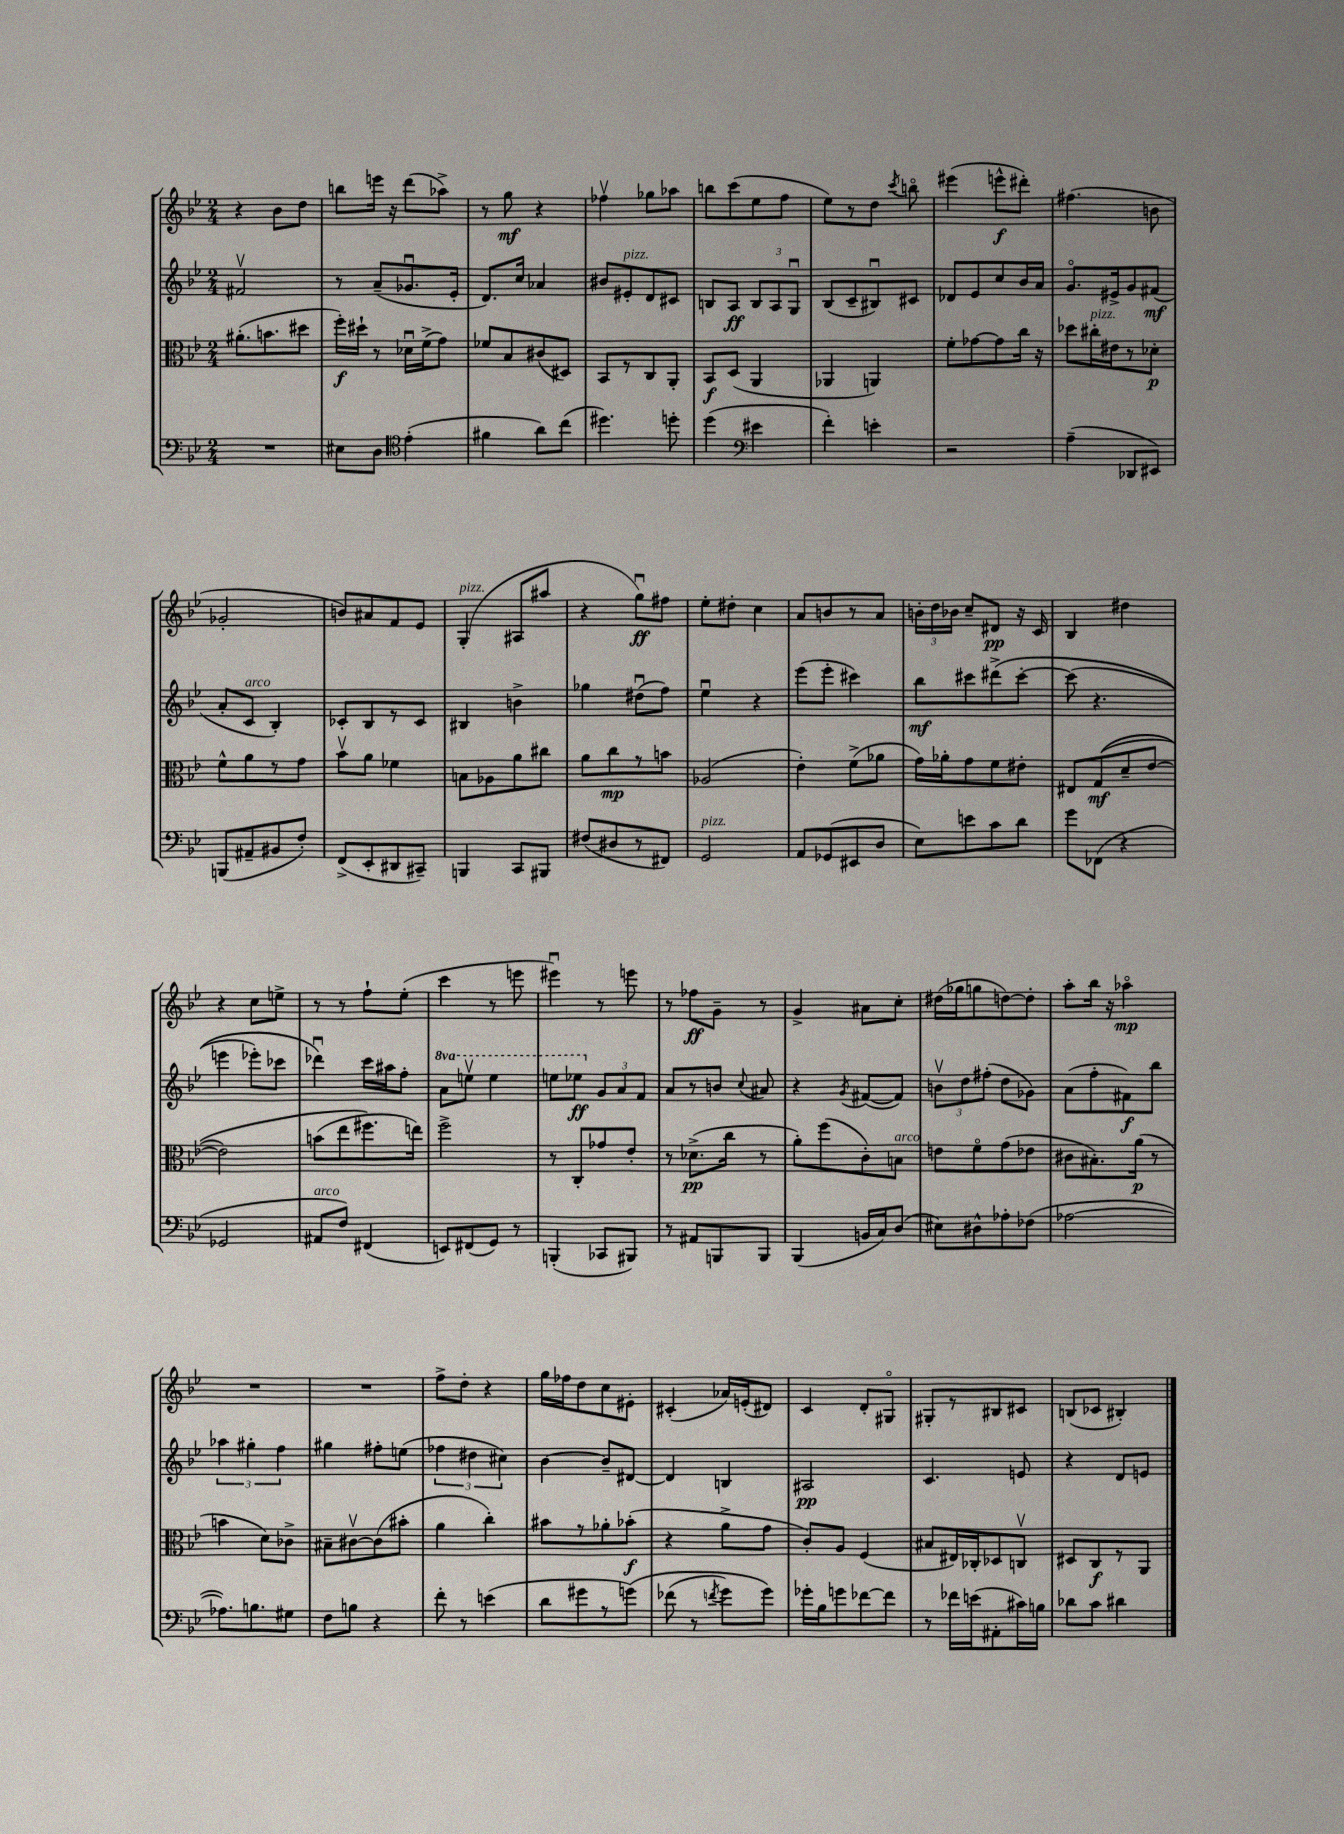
<<
\new StaffGroup <<
\new Staff = "s0" {
    \clef treble \key bes \major \numericTimeSignature \time 2/4
    \autoBeamOff r4 bes'8[ d''8] |
    b''8[ e'''16] r16 d'''8[( aes''8]->) |
    r8 g''8\mf r4 |
    fes''4\upbow ges''8[ aes''8] |
    b''8[ c'''8( ees''8 f''8] |
    ees''8[) r8 d''8] \acciaccatura { c'''8 } b''8\flageolet |
    eis'''4( e'''8[-^\f dis'''8]-.) |
    fis''4.( b'8 |
    ges'2-. |
    b'8[) ais'8 f'8 ees'8] |
    g4-.^\markup { \italic "pizz." }( ais8[ ais''8] |
    r4 g''8[\downbow\ff) fis''8] |
    ees''8[-. dis''8]-. c''4 |
    a'8[ b'8 r8 a'8] |
    \tuplet 3/2 { b'16[-. d''16 bes'16] } c''8[-- dis'8]\pp r16 c'16 |
    bes4 dis''4 |
    r4 c''8[ e''8]-> |
    r8 r8 f''8[-! ees''8]-.( |
    c'''4 r8 e'''8 |
    eis'''4\downbow) r8 e'''8 |
    r8 fes''8[\ff g'8]-- r8 |
    g'4-> ais'8[ c''8]-. |
    dis''16[( ges''16 g''8 d''8~) d''8]-. |
    a''8[-. bes''16] r16 aes''4\flageolet\mp |
    R2 |
    R2 |
    f''8[-> d''8]-. r4 |
    g''16[ fes''16 d''8 c''8 eis'8]-. |
    cis'4-.( aes'16[) e'16-.( dis'8]) |
    c'4 d'8[-. gis8]\flageolet |
    gis8[-. r8 bis8 cis'8] |
    b8[( ces'8] bis4-.) \bar "|." |
}
\new Staff = "s1" {
    \clef treble \key bes \major \numericTimeSignature \time 2/4 \set Staff.ottavationMarkups = #ottavation-simple-ordinals
    \autoBeamOff fis'2\upbow |
    r8 a'8[--( ges'8.\downbow ees'16]-. |
    d'8.[) c''16] aes'4 |
    bis'8[ eis'8-.^\markup { \italic "pizz." } d'8 cis'8] |
    b8[ a8]\ff \tuplet 3/2 { b8[ a8 g8]\downbow } |
    bes8[( c'8-- bis8\downbow) cis'8] |
    des'8[ ees'8 c''8 bes'16 a'16] |
    g'8.[\flageolet eis'16-> g'8 fis'8]\mf( |
    a'8[-. c'8]^\markup { \italic "arco" } bes4-.) |
    ces'8[-. bes8 r8 ces'8] |
    bis4 b'4-> |
    ges''4 dis''8[\downbow( f''8]) |
    ees''4\downbow r4 |
    ees'''8[( ees'''8]-. cis'''4) |
    bes''8[\mf cis'''8 dis'''8->\( cis'''8]~-. |
    cis'''8( r4. |
    e'''4 ees'''8[-.) ces'''8] |
    des'''4\downbow\) c'''16[ ais''16 f''8]-. |
    \ottava #1 a''8[ e'''8]\upbow e'''4 |
    e'''8[ ees'''8]\ff \ottava #0 \tuplet 3/2 { g'8[ a'8 f'8] } |
    a'8[ r8 b'8] \appoggiatura { c''8 } ais'8 |
    r4 \acciaccatura { g'8 } fis'8[~( fis'8]) |
    \tuplet 3/2 { b'8[\upbow d''8 fis''8]-.( } d''8[ ges'8]) |
    a'8[( f''8-. fis'8\f) bes''8] |
    \tuplet 3/2 { aes''4 gis''4-. f''4 } |
    gis''4 fis''8[-. e''8]( |
    \tuplet 3/2 { fes''4 dis''4 cis''4) } |
    bes'4~ bes'8[-- dis'8]~ |
    dis'4 b4 |
    ais2\pp |
    c'4. e'8 |
    r4 d'8[ e'8] \bar "|." |
}
\new Staff = "s2" {
    \clef alto \key bes \major \numericTimeSignature \time 2/4
    \autoBeamOff ais'8.[-.( b'8. dis''8] |
    f''16[-.\f) dis''16]-! r8 des'16[\downbow f'16->( g'8]) |
    fes'8[ bes8 cis'8( dis8]) |
    bes,8[ r8 c8 a,8]-. |
    bes,8[\f d8]( a,4 |
    aes,4 a,4) |
    f'8[-. ges'8~ ges'8 c''16] r16 |
    des''8[ cis''16-.^\markup { \italic "pizz." } eis'16 r8 des'8]-.\p |
    f'8[-^ a'8 r8 g'8] |
    bes'8[\upbow a'8] fes'4 |
    b8[ aes8 a'8 cis''8] |
    a'8[ c''8\mp r8 b'8] |
    aes2( |
    ees'4-.) f'8[->( aes'8] |
    g'16[) aes'16-. g'8 f'8 eis'8]-. |
    eis8[ g8\mf(\( d'8-- ees'8]~ |
    ees'2) |
    b'8[( ees''8 fis''8.\) e''16]) |
    f''2-> |
    r8 c8[-. ges'8 ees'8]-. |
    r8 des'8.[->\pp( c''16] r8 |
    a'8[-.) f''8( c'8-.) b8]^\markup { \italic "arco" } |
    e'8[ f'8\flageolet g'8( ees'8] |
    cis'8[ bis8.-.) a'16]\p( r8 |
    b'4 d'8[) ces'8]-> |
    bis8[-- cis'8~\upbow cis'8( bis'8]-. |
    a'4 c''4-.) |
    bis'8[ r8 aes'8-. bes'8]-.\f( |
    r4 a'8[-> g'8] |
    c'8[-.) a8] f4( |
    bis8[ eis16) ces16-. des8 c8]\upbow |
    dis8[ c8\f r8 a,8] \bar "|." |
}
\new Staff = "s3" {
    \clef bass \key bes \major \numericTimeSignature \time 2/4
    \autoBeamOff R2 |
    eis8[ d8] \clef tenor ees'4-.( |
    fis'4 a'8[) c''8]( |
    dis''4.) d''8-. |
    d''4( \clef bass eis'4 |
    f'4-.) e'4-. |
    r2 |
    a4--( des,8[ eis,8]) |
    b,,8[( ais,8-- bis,8 f8]-.) |
    f,8[->( ees,8-. dis,8 cis,8]--) |
    b,,4 c,8[ bis,,8] |
    fis8[( dis8 r8 fis,8]) |
    g,2^\markup { \italic "pizz." } |
    a,8[ ges,8( eis,8 d8] |
    ees8[) e'8 c'8 d'8] |
    g'8[ fes,8]( r4 |
    ges,2 |
    ais,8[^\markup { \italic "arco" } f8]) fis,4( |
    e,8[) fis,8( g,8]) r8 |
    b,,4-.( ces,8[ bis,,8]) |
    r8 ais,8[ b,,8 b,,8] |
    bes,,4( b,16[ c16) d8]( |
    eis8[) dis8-^ aes8-. fes8]( |
    aes2~ |
    aes8.[) b8. gis8] |
    f8[ b8] r4 |
    f'8-. r8 e'4( |
    d'8[ gis'8 r8 g'8])\( |
    fes'8( r8 \acciaccatura { f'8 } g'8[) g'8]\) |
    ges'16[-. bes16 g'8 fes'8~ fes'8] |
    r8 fes'16[ e'16( ais,8-. cis'16) b16] |
    des'8[ c'8] dis'4 \bar "|." |
}
>>
>>
\layout { \context { \Score \remove "Bar_number_engraver" } }
